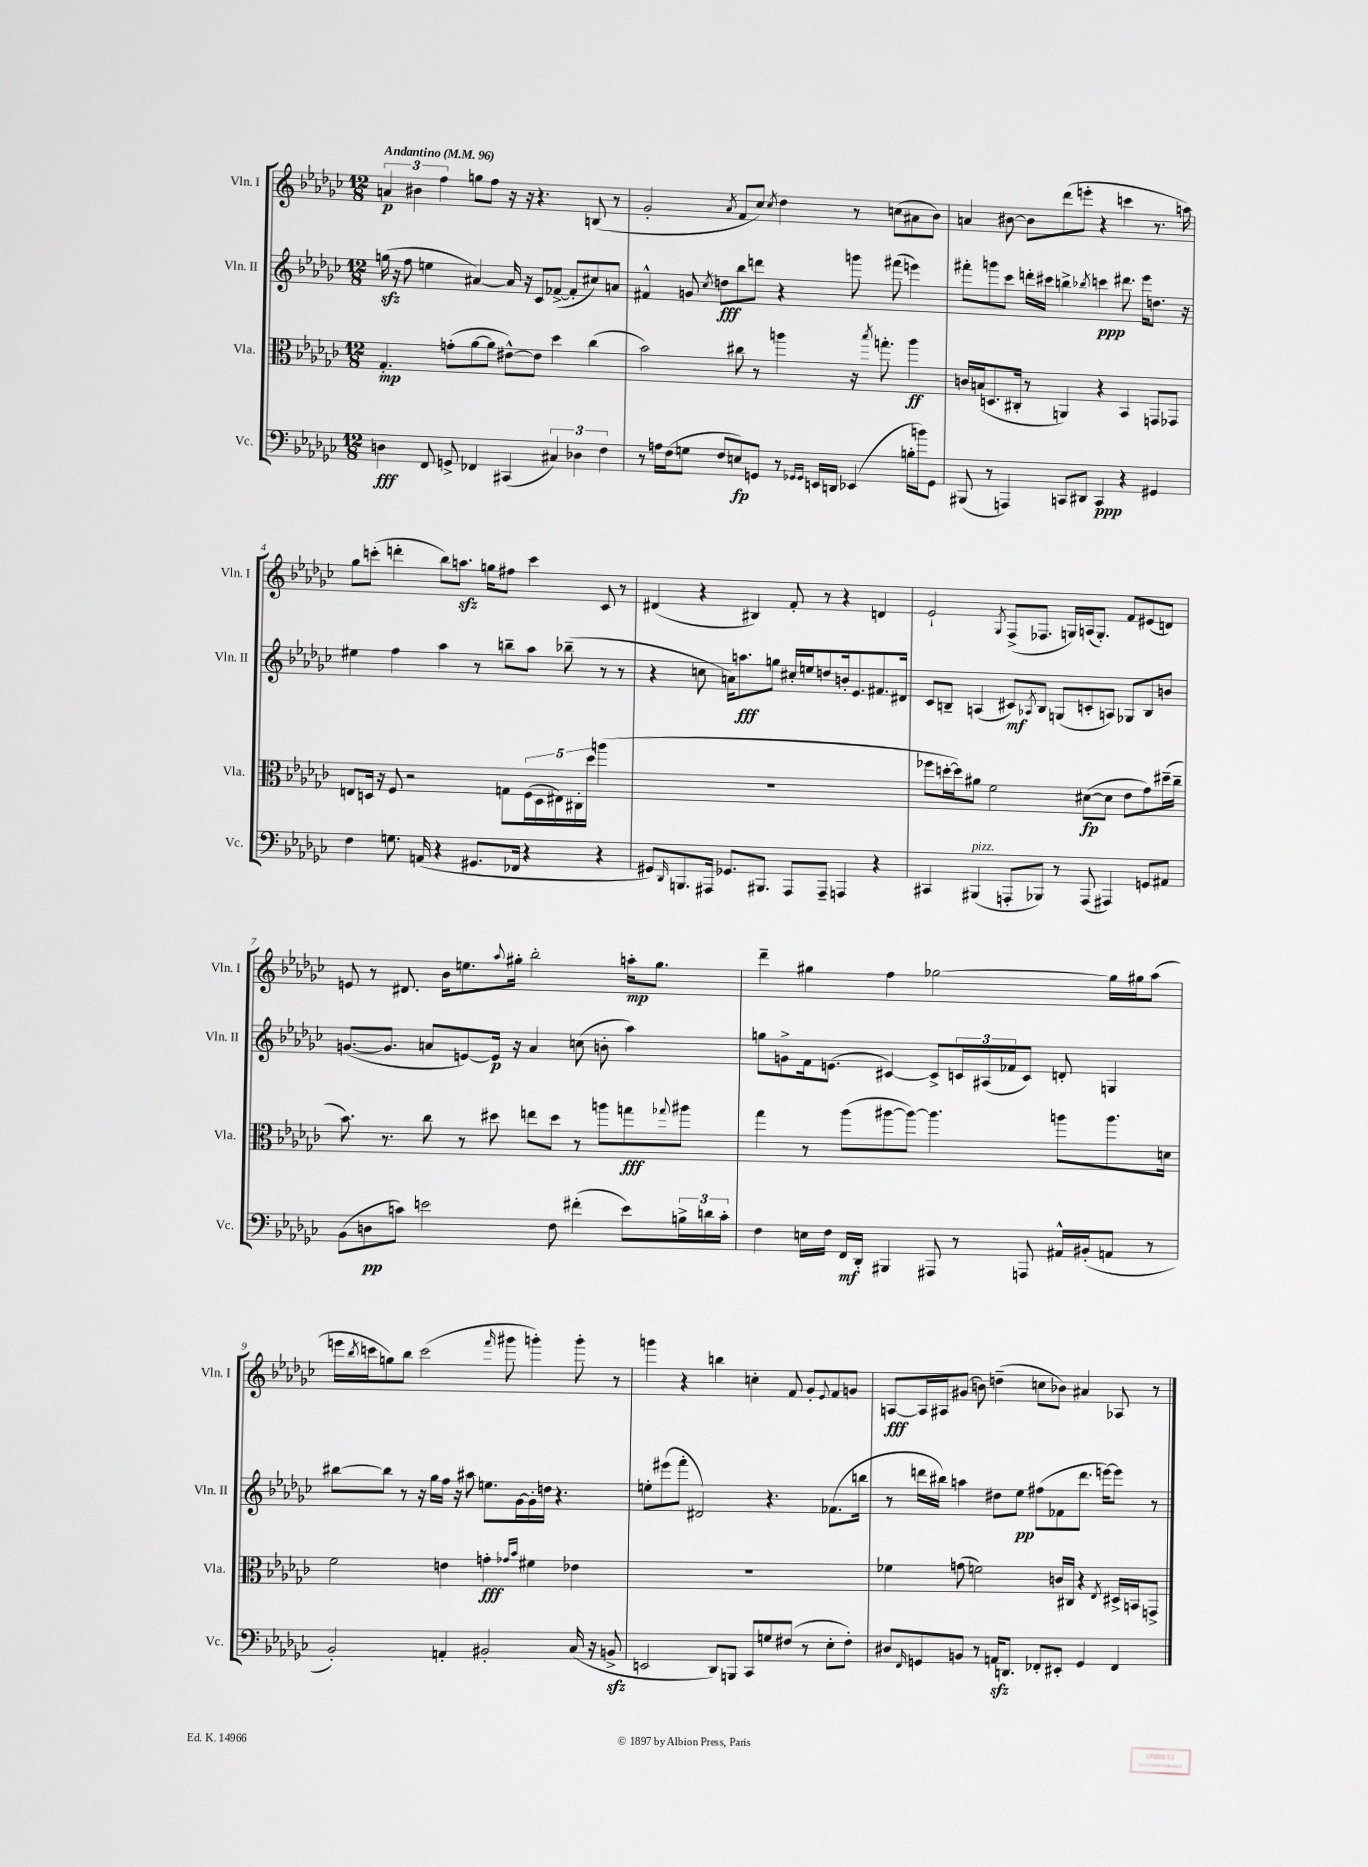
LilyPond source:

<<
\new StaffGroup <<
\new Staff = "s0" \with { instrumentName = "Vln. I" shortInstrumentName = "Vln. I" } {
    \clef treble \key ges \major \numericTimeSignature \time 12/8 \tempo "Andantino" 4 = 96
    \tuplet 3/2 { a'4\p bis'4 f''4 } g''8 f''8 r16 r16 r4. b8( r8 |
    ges'2-. \acciaccatura { aes'8 } f'8 ces''8) \acciaccatura { ces''8 } des''4 r8 c''8( ais'8 bes'8) |
    a'4 bis'8~ bis'8 des'''8( e'''8-. r4 c'''4 r8. a''16) |
    ges''8 c'''8-.( d'''4-. bes''8) a''8.\sfz g''16 fis''8 c'''4 ces'8 r8 |
    dis'4( r4 bis4) f'8-. r8 r4 d'4 |
    ees'2-! \acciaccatura { ges8 } f8->( fes8. g16) a16( g8.-.) f'8 eis'8( d'8) |
    e'8 r8 dis'8. bes'16 e''8. \appoggiatura { aes''8 } gis''16-. bes''2-. a''16-.\mp gis''8. |
    des'''4-- gis''4 f''4 ges''2~ ges''16 gis''16 aes''8( |
    e'''16 \acciaccatura { bes''8 } c'''16 g''8) bes''8 c'''2( \grace { f'''16 } gis'''8 g'''4-.) g'''8-. r8 |
    g'''4 r4 b''4 c''4-. f'8 ges'8-. \appoggiatura { ees'8 } f'8 g'8 |
    a8~\fff a16 ais16 gis'8( b'8) d''4--( c''8 bes'8) ais'4 aes8 r8 \bar "|." |
}
\new Staff = "s1" \with { instrumentName = "Vln. II" shortInstrumentName = "Vln. II" } {
    \clef treble \key ges \major \numericTimeSignature \time 12/8
    g''16\sfz( r16 f''8 e''4 ais'4~) ais'16 r16 ces'8 fes'8~->( fes'8-. cis''8) a'8 |
    fis'4-^ g'8 \acciaccatura { ces''8 } d''8\fff bes''8 d'''8 r4 g'''8 fis'''8( e'''4) |
    fis'''8-. g'''8 ces'''8 d'''16-. cis'''16 b''4-> \acciaccatura { bes''8 } c'''4\ppp dis'''8. ees'''16 d''8. r16 |
    eis''4 f''4 aes''4 r8 b''8-- aes''8 bes''8--( r8 r8 |
    r4 c''8 a'16) a''8.\fff g''8 cis''16-. e''16 d''8 b'16-. ees'8. fis'8. dis'16 |
    ces'8 b8-- a4( cis'8\mf) \acciaccatura { aes8 } b8 g8( c'8-. a8) ges8 b8 b'8 |
    g'8.~( g'8. a'8 e'8~) e'16\p r16 a'4 c''8( b'8-. aes''4) |
    g''8 g'8-> f'16 e'8.( cis'4~) cis'8-> \tuplet 3/2 { c'16 ais16( fes'16 } c'8) d'8-. g4 |
    bis''8~ bis''8 r8 r16 ges''16 f''16 r16 ais''8 e''8. ges'16~ ges'16-. d''16 r4. |
    e''8-. eis'''8( f'''8-. dis'2) r4. fes'8.( b''16 |
    r8 d'''16 bis''16) a''4 dis''8 ees''8\pp fis''8( fes'8 d'''8. e'''16~) e'''8 r8 \bar "|." |
}
\new Staff = "s2" \with { instrumentName = "Vla." shortInstrumentName = "Vla." } {
    \clef alto \key ges \major \numericTimeSignature \time 12/8
    ges4.-.\mp g'8-.( aes'8~ aes'8 eis'8~-^) eis'8 des''4 ces''4( |
    bes'2) cis''8 r8 a''4 r16 \acciaccatura { bes''8 } g''8.-. a''4\ff |
    c'16 b16( d8. cis16-. r8 a,4) r4 bes,4 g,8 ges,8 |
    e8 d16 r16 f8 r2 g8 \tuplet 5/4 { f16( d16 eis16) cis16-. des''16 } a''4( |
    R1. |
    fes''8 d''16~-. d''16) ais'8 f'2 dis'8~\fp( dis'8 ees'8 ges'8) dis''16--( ces''16-- |
    bes'8.) r8. ces''8 r8 dis''8 e''8 dis''8 r8 a''8 g''8\fff \appoggiatura { ges''8 } ais''8 |
    ges''4 r8 aes''8( ais''8~ ais''8~) ais''4. a''8 a''8. d'16 |
    f'2 e'4 g'4-.\fff \grace { ges'16 bes'16 } fis'4 ees'4 |
    R1. |
    fes'4 g'8( f'2) c'16 cis16 r4 \acciaccatura { ees8 } dis16-> b,16 g,8-> \bar "|." |
}
\new Staff = "s3" \with { instrumentName = "Vc." shortInstrumentName = "Vc." } {
    \clef bass \key ges \major \numericTimeSignature \time 12/8
    d4\fff f,8 g,8-> fes,4 cis,4( \tuplet 3/2 { cis4) des4 f4 } |
    r8 a16 f16( g8 f8 e8\fp) g,8 r8 \grace { ges,16 ges,16 } e,16 d,16 ees,4( b16-. b'16) ges,8 |
    bis,,8( r8 a,,4) c,8 dis,8 c,4\ppp r4 gis,4 |
    f4 g8. a,16( r4 gis,8. fes,16 r4 r4 |
    gis,8) \grace { des,16 } b,,8. ais,,16 ges,8. bis,,8. ais,,8 ais,,8-- a,,4 r4 |
    cis,4 bis,,4^\markup { \italic "pizz." }( a,,8-. bes,,8) r8 a,,8( ais,,4) g,8 ais,8 |
    bes,8( d8\pp c'8) e'2 f8 fis'4-.( e'8) \tuplet 3/2 { b16-> d'16 c'16-. } |
    f4 e16 f16 f,16\mf des,16-. bis,,4 ais,,8 r8 a,,8 ais,16-^ bis,16-.( a,8 r8 |
    bes,2-.) a,4-. bis,2-. ces16( r16 b,8->\sfz |
    e,2 des,8) b,,8 ces,8 g8 fis8( r8 ees8-. fis8-.) |
    dis8 \grace { f,16 } g,8 b,8 r8 a,16\sfz d,8. fes,8-. eis,8-. g,4 fes,4 \bar "|." |
}
>>
>>
